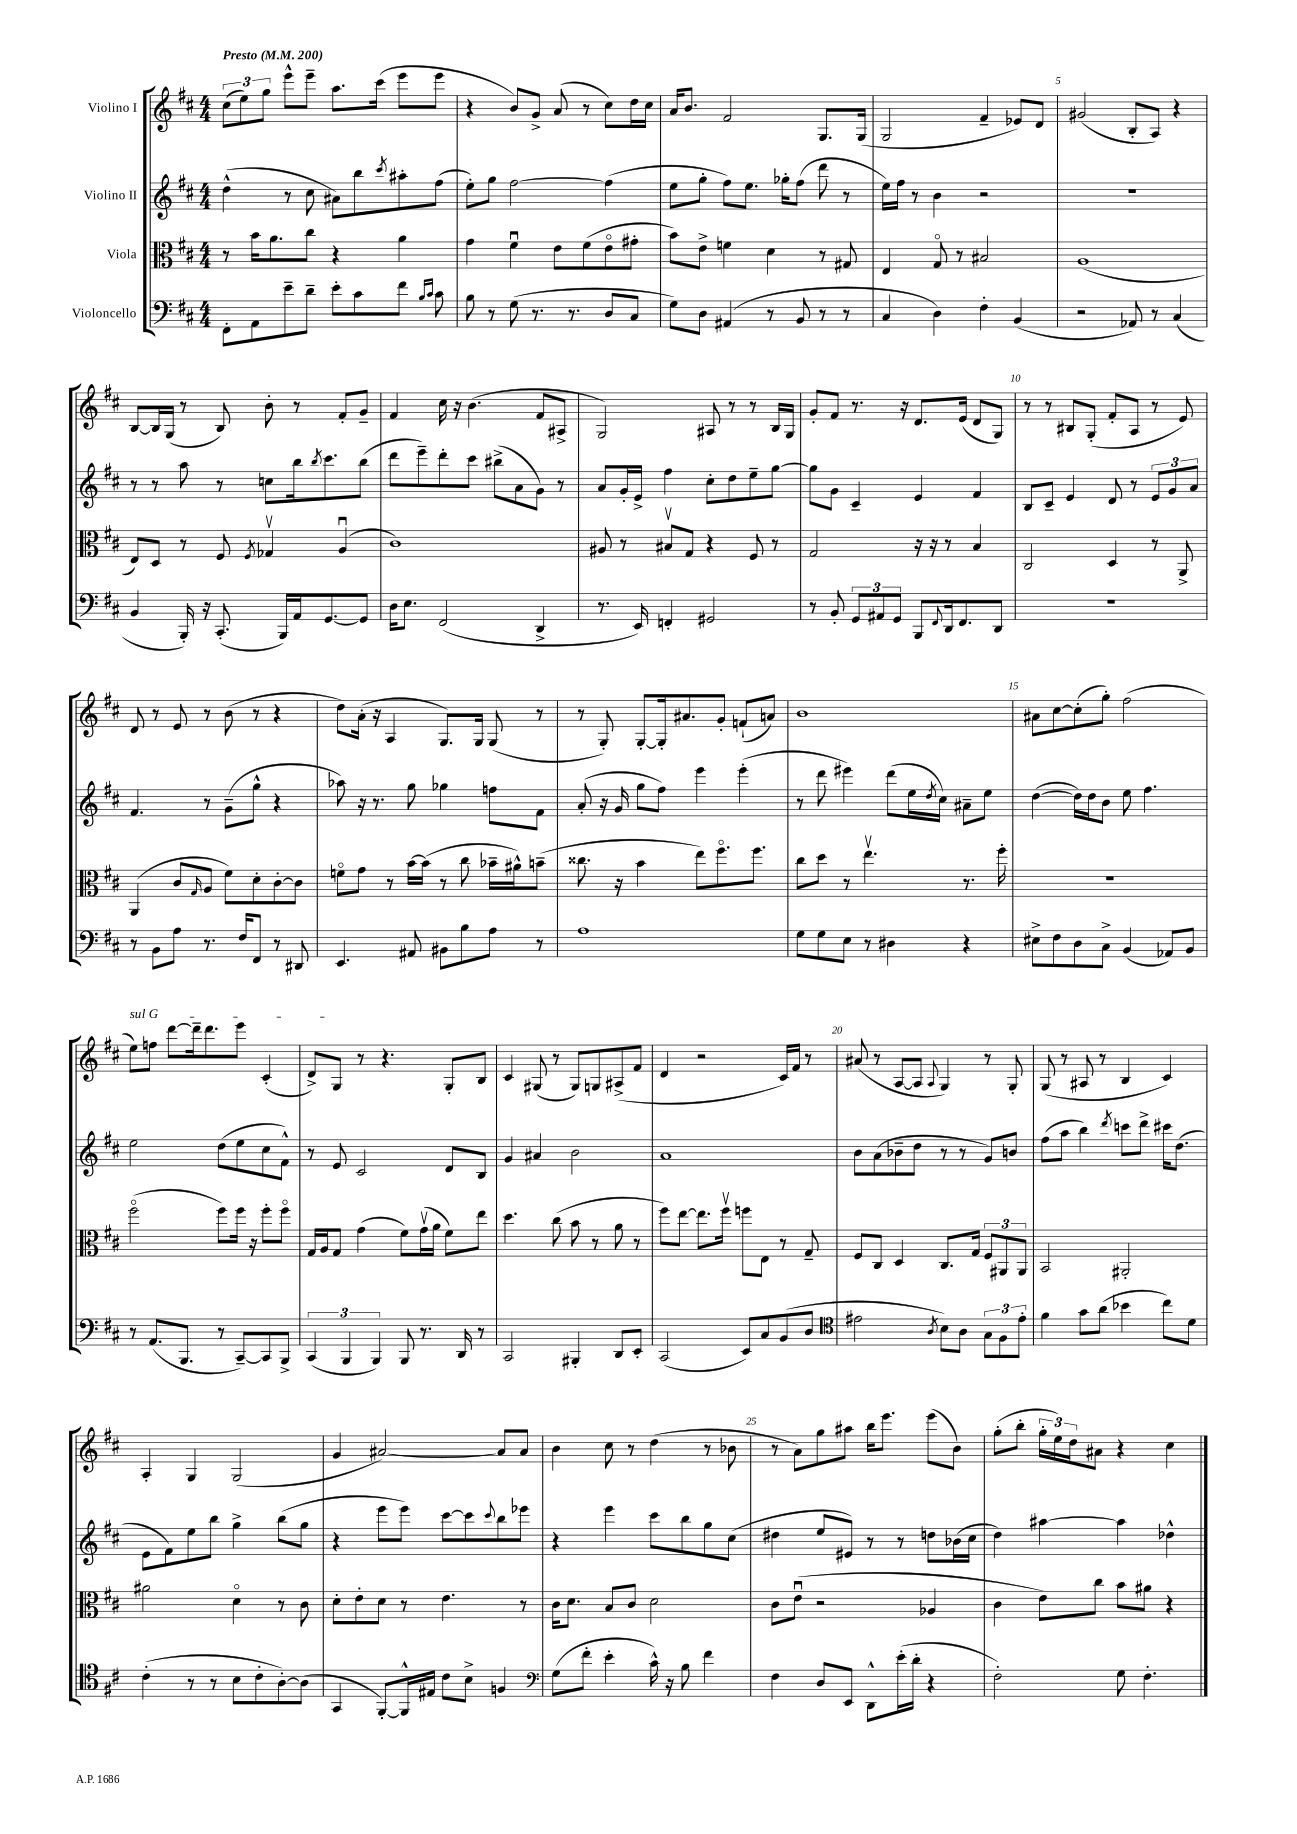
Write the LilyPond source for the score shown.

<<
\new StaffGroup <<
\new Staff = "s0" \with { instrumentName = "Violino I" } {
    \clef treble \key d \major \numericTimeSignature \time 4/4 \tempo "Presto" 4 = 200
    \tuplet 3/2 { cis''8( e''8) g''8 } e'''8-^ e'''8-- a''8. cis'''16( e'''8 e'''8 |
    r4 b'8) g'8-> a'8( r8 cis''8) d''16 cis''16 |
    a'16 b'8. fis'2 g8. g16( |
    g2 fis'4-- ees'8) d'8 |
    gis'2( b8-. a8) r4 |
    b8~ b16 g16( r8 b8) b'8-. r8 fis'8-. g'8-- |
    fis'4 cis''16 r16 b'4.( fis'8 ais8-> |
    g2) ais8 r8 r8 b16 g16 |
    g'8-. fis'8 r8. r16 d'8. e'16( d'8 g8) |
    r8 r8 bis8 g8-.( fis'8-. a8 r8 e'8) |
    d'8 r8 e'8 r8 b'8( r8 r4 |
    d''8) a'16-.( r16 a4 g8.) g16 g8( r8 |
    r8 g8-.) g8~-. g16-. ais'8. g'8-. f'8-!( a'8) |
    b'1 |
    ais'8 cis''8~ cis''8-.( g''8-.) fis''2( |
    \once \override TextSpanner.bound-details.left.text = \markup { \italic "sul G" } e''8\startTextSpan) f''8 d'''8~ d'''16-- d'''8. e'''8 cis'4-.( |
    d'8->) g8\stopTextSpan r8 r4. g8-. b8 |
    cis'4 gis8( r8 gis8) g8 ais8->( fis'8 |
    d'4 r2 cis'16) fis'16 r8 |
    ais'8( r8 a8~ a8 \appoggiatura { a8 } g4) r8 g8-. |
    g8( r8 ais8 r8 b4 cis'4) |
    a4-. g4 g2( |
    g'4 ais'2~) ais'8 ais'8 |
    b'4 cis''8 r8 d''4( r8 bes'8 |
    r8 a'8) g''8 ais''8 b''16 e'''8. e'''8( b'8) |
    g''8-.( b''8-. \tuplet 3/2 { g''16-. e''16) d''16 } ais'8 r4 cis''4 \bar "|." |
}
\new Staff = "s1" \with { instrumentName = "Violino II" } {
    \clef treble \key d \major \numericTimeSignature \time 4/4
    d''4-^( r8 cis''8 ais'8) b''8 \acciaccatura { cis'''8 } ais''8-. fis''8( |
    e''8-.) g''8 fis''2~ fis''4( |
    e''8 g''8-. fis''8) e''8. ges''16-. fis''8( d'''8 r8 |
    e''16) fis''16 r8 b'4 r2 |
    R1 |
    r8 r8 a''8 r8 c''8 b''16 \acciaccatura { b''8 } cis'''8. b''8( |
    d'''8 e'''8--) d'''8-. cis'''8 bis''8->( a'8 g'8) r8 |
    a'8 g'16-. e'16-> fis''4 cis''8-. d''8 e''8-- g''8~ |
    g''8 g'8 cis'4-- e'4 fis'4 |
    b8 cis'8-- e'4 d'8 r8 \tuplet 3/2 { e'8 g'8 a'8 } |
    fis'4. r8 g'8--( g''8-^ r4 |
    aes''8) r16 r8. g''8 ges''4 f''8 fis'8 |
    a'8-.( r16 g'16 g''8 fis''8) e'''4 e'''4-.( |
    r8 d'''8 eis'''4) d'''8( e''16 \acciaccatura { d''8 } cis''16) ais'8-- e''8 |
    d''4~( d''16) d''16 b'8 e''8 fis''4. |
    e''2 d''8( e''8 cis''8 fis'8-^) |
    r8 e'8 cis'2 d'8 b8 |
    g'4 ais'4 b'2 |
    a'1 |
    b'8 a'8( bes'8-- d''8 r8 r8 g'8) b'8 |
    fis''8( a''8 b''4) \acciaccatura { d'''8 } c'''8 d'''8-> cis'''16 d''8.( |
    e'8 fis'8) e''8 b''8 g''4-> b''8( g''8 |
    r4 e'''8 e'''8) cis'''8~ cis'''8 \appoggiatura { cis'''8 } b''8 ees'''8 |
    r4 e'''4 cis'''8 b''8 g''8 cis''8( |
    dis''4 e''8 eis'8) r8 r8 d''8 bes'16( cis''16 |
    d''4) ais''4~ ais''4 des''4-^ \bar "|." |
}
\new Staff = "s2" \with { instrumentName = "Viola" } {
    \clef alto \key d \major \numericTimeSignature \time 4/4
    r8 b'16 a'8. cis''8 r4 a'4 |
    g'4 fis'4\downbow e'8 fis'8( e'8\flageolet gis'8-. |
    b'8) e'8-> f'4 d'4 r8 gis8 |
    e4 g8\flageolet r8 bis2 |
    a1( |
    e8) d8 r8 fis8 \acciaccatura { fis8 } ges4\upbow a4\downbow( |
    cis'1) |
    ais8 r8 bis8\upbow g8 r4 fis8 r8 |
    g2 r16 r16 r8 b4 |
    cis2 d4 r8 a,8-> |
    a,4( cis'8 \grace { g16 } a8 fis'8) d'8-. cis'8~-. cis'8 |
    f'8\flageolet g'8 r8 b'16~ b'16( r8 cis''8 bes'16-- ais'16-^) b'8--( |
    cisis''8. r16 b'4 e''8) fis''8.\flageolet fis''8. |
    cis''8 d''8 r8 e''4.\upbow r8. fis''16-. |
    R1 |
    fis''2\flageolet( fis''8) fis''16 r16 fis''8-. fis''8\flageolet |
    g16 a16 g8 g'4( fis'8) g'16\upbow( a'16 fis'8) e''8 |
    d''4. cis''8( b'8 r8 a'8 r8 |
    fis''8) e''8~ e''8. fis''16\upbow f''8 e8 r8 g8-- |
    fis8 cis8 d4 cis8. g16 \tuplet 3/2 { fis8 ais,8 ais,8 } |
    b,2 ais,2-. |
    ais'2 d'4\flageolet r8 cis'8 |
    d'8-. e'8-. d'8 r8 e'4. r8 |
    cis'16 d'8. b8 cis'8 d'2 |
    cis'8 e'8\downbow( r2 aes4 |
    cis'4 e'8) cis''8 b'8 ais'8 r4 \bar "|." |
}
\new Staff = "s3" \with { instrumentName = "Violoncello" } {
    \clef bass \key d \major \numericTimeSignature \time 4/4
    fis,8-. a,8 e'8-- d'8-- e'8-. cis'8 fis'8 \grace { b16 cis'16 } cis'8 |
    b8 r8 g8( r8. r8. d8 cis8 |
    g8) d8 ais,4( r8 b,8 r8 r8 |
    cis4 d4) fis4-. b,4( |
    r2 aes,8) r8 cis4( |
    b,4 b,,16-.) r16 cis,8.-.( b,,16) a,16 g,8.~ g,8 |
    d16 e8. fis,2( d,4-> |
    r8. e,16) f,4-. gis,2 |
    r8 b,8-. \tuplet 3/2 { g,8 ais,8 g,8 } b,,8 \appoggiatura { fis,8 } d,16 fis,8. d,8 |
    R1 |
    r8 b,8 a8 r8. fis16 fis,8 r8 dis,8 |
    e,4. ais,8 bis,8 b8 a8 r8 |
    a1 |
    g8 g8 e8 r8 dis4 r4 |
    eis8-> fis8 d8 cis8-> b,4( aes,8) b,8 |
    r8 a,8.( b,,8. r8 cis,8~--) cis,8 b,,8-> |
    \tuplet 3/2 { cis,4( b,,4 b,,4) } b,,8 r8. d,16 r8 |
    cis,2 bis,,4-. d,8 e,8-. |
    cis,2( e,8) cis8 b,8( d8 |
    \clef tenor eis'2 \acciaccatura { a8 } b8) a8 \tuplet 3/2 { g8 fis8 eis'8-. } |
    fis'4 g'8 a'8( bes'4 cis''8) d'8 |
    cis'4-.( r8 r8 b8 cis'8-. a8~-.) a8( |
    g,4 fis,8~-.) fis,16-^ eis16 cis'8 b8-> f4 |
    \clef bass g8( fis'8-. e'4-. cis'16-^) r16 b8 fis'4 |
    fis4 d8 e,8 d,8-^ e'16-.( d'16-. r4 |
    fis2-.) g8 fis4.-. \bar "|." |
}
>>
>>
\layout { \context { \Score \override BarNumber.break-visibility = ##(#f #t #t) barNumberVisibility = #(every-nth-bar-number-visible 5) } }
